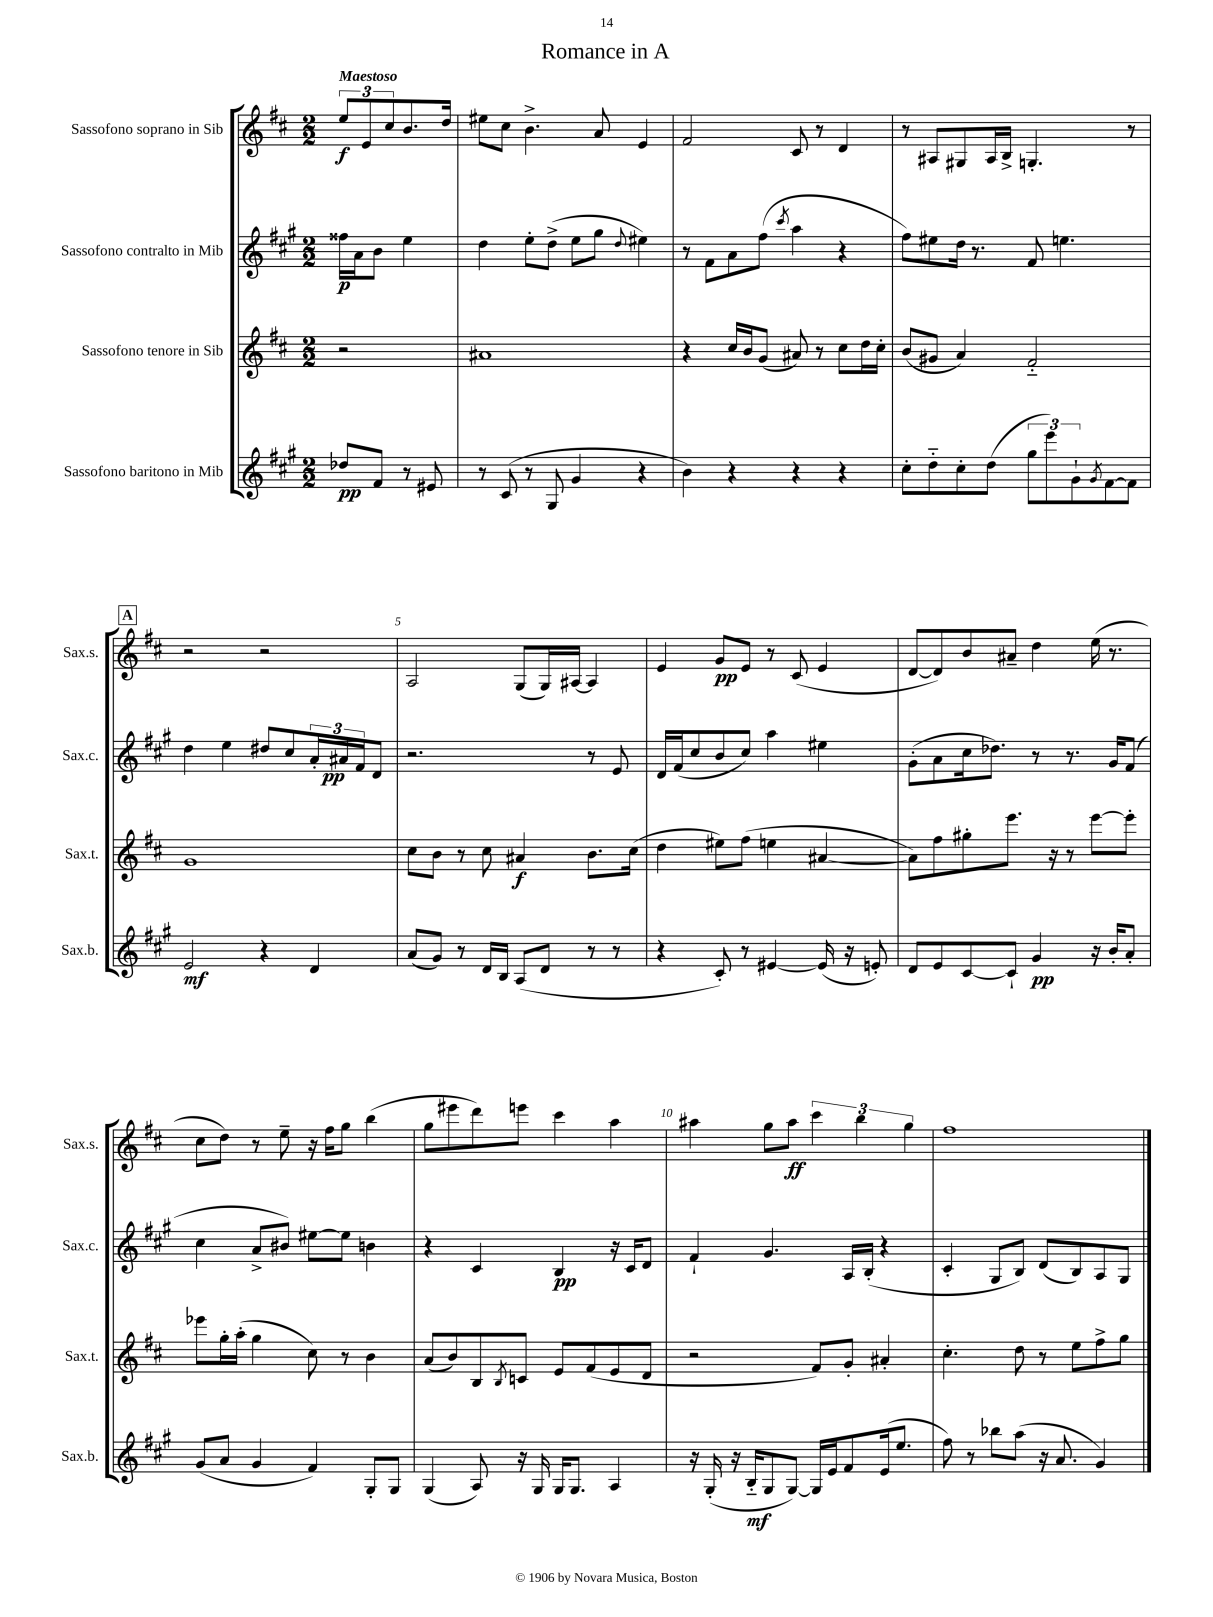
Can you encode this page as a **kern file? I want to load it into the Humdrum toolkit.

**kern	**kern	**kern	**kern
*staff4	*staff3	*staff2	*staff1
*clefG2	*clefG2	*clefG2	*clefG2
*k[f#c#g#]	*k[f#c#]	*k[f#c#g#]	*k[f#c#]
*M2/2	*M2/2	*M2/2	*M2/2
8dd-/L	2r	16ff##\LL	12ee/L
.	.	16a\J	.
.	.	.	12e/
8f#/J	.	8b\J	.
.	.	.	12cc#/
8r	.	4ee\	8.b/
8e#/	.	.	.
.	.	.	16dd/Jk
=	=	=	=
8r	1a#	4dd\	8ee#\L
(8c#/	.	.	8cc#\J
8r	.	8ee'\L	4.b^\
8G#/	.	(8dd^\J	.
4g#/	.	8ee\L	.
.	.	8gg#\J	8a/
.	.	8qqdd/	.
4r	.	4ee#\)	4e/
=	=	=	=
4b\)	4r	8r	2f#/
.	.	8f#\L	.
4r	16cc#/LL	8a\	.
.	16b/J	.	.
.	(8g/J	(8ff#\J	.
.	.	8qccc#/	.
4r	8a#/)	4aa\	8c#/
.	8r	.	8r
4r	8cc#\L	4r	4d/
.	16dd\L	.	.
.	16cc#'\JJ	.	.
=	=	=	=
8cc#'\L	(8b/L	8ff#\L)	8r
8dd'~\	8g#/J	8ee#\	8A#/L
8cc#'\	4a/)	16dd\Jk	8G#/
.	.	8.r	.
(8dd\J	.	.	16A#/L
.	.	.	16B^/JJ
12gg#\L	2f#'~/	8f#/	4.G'/
12eee\)	.	.	.
.	.	4.ee\	.
12g#`\	.	.	.
8qg#/	.	.	.
[8f#\	.	.	.
8f#\]J	.	.	8r
=	=	=	=
2e/	1g	4dd\	2r
.	.	4ee\	.
4r	.	8dd#/L	2r
.	.	8cc#/	.
4d/	.	24a'/L	.
.	.	24a#/	.
.	.	24f#/J	.
.	.	8d/J	.
=	=	=	=
(8a/L	8cc#\L	2.r	2A/
8g#/J)	8b\J	.	.
8r	8r	.	.
16d/LL	8cc#\	.	.
16B/JJ	.	.	.
(8A/L	4a#/	.	(8G/L
8d/J	.	.	16G/L)
.	.	.	[16A#/JJ
8r	8.b\L	8r	4A#/]
8r	.	8e/	.
.	(16cc#\Jk	.	.
=	=	=	=
4r	4dd\	16d/LL	4e/
.	.	(16f#/J	.
.	.	8cc#/	.
8c#'/)	8ee#\L)	8b/	8g/L
8r	(8ff#\J	8cc#/J)	8e/J
[4e#/	4ee\	4aa\	8r
.	.	.	(8c#/
(16e#/]	[4a#/	4ee#\	4e/
16r	.	.	.
8e'/)	.	.	.
=	=	=	=
8d/L	8a#\]L)	(8g#'\L	[8d/L
8e/	8ff#\	8a\	8d/])
[8c#/	8gg#'\	16cc#\k	8b/
.	.	8.dd-\J)	.
8c#`/]J	8.eee\J	.	8a#~/J
4g#/	.	8r	4dd\
.	16r	.	.
.	8r	8.r	.
16r	[8eee\L	.	(16ee\
16b'/LK	.	16g#/LK	8.r
8a'/J	8eee'\]J	(8f#/J	.
=	=	=	=
(8g#/L	8eee-\L	4cc#\	8cc#\L
8a/J	16gg'\L	.	8dd\J)
.	(16aa'\JJ	.	.
4g#/	4gg\	8a^/L	8r
.	.	8b#/J)	8ee~\
4f#/)	8cc#\)	[8ee#\L	16r
.	.	.	16ff#\LK
.	8r	8ee#\]J	8gg\J
8G#'/L	4b\	4b\	(4bb\
8G#/J	.	.	.
=	=	=	=
(4G#/	(8a/L	4r	8gg\L
.	8b/)	.	8eee#\
8A/)	8B/	4c#/	8ddd\)
.	8qB/	.	.
16r	8c/J	.	8eee\J
16G#/	.	.	.
16G#/LK	8e/L	4B/	4ccc#\
8.G#/J	.	.	.
.	(8f#/	.	.
4A/	8e/	16r	4aa\
.	.	16c#/LK	.
.	8d/J	8d/J	.
=	=	=	=
16r	2r	4f#`/	4aa#\
(16G#'/	.	.	.
16r	.	.	.
16B'~/LK	.	.	.
8G#/	.	4.g#/	8gg\L
[8G#/J)	.	.	8aa#\J
16G#/]LL	8f#/L)	.	6ccc#\
16e/J	.	.	.
8f#/	8g'/J	16A/LL	.
.	.	.	6bb\
.	.	(16B'/JJ	.
(16e/k	4a#'/	4r	.
8.ee/J	.	.	.
.	.	.	6gg\
=	=	=	=
8ff#\)	4.cc#'\	4c#'/	1ff#
8r	.	.	.
8bb-\L	.	8G#/L	.
(8aa\J	8dd\	8B/J)	.
16r	8r	(8d/L	.
8.a/	.	.	.
.	8ee\L	8B/)	.
4g#/)	8ff#^\	8A/	.
.	8gg\J	8G#/J	.
==	==	==	==
*-	*-	*-	*-
